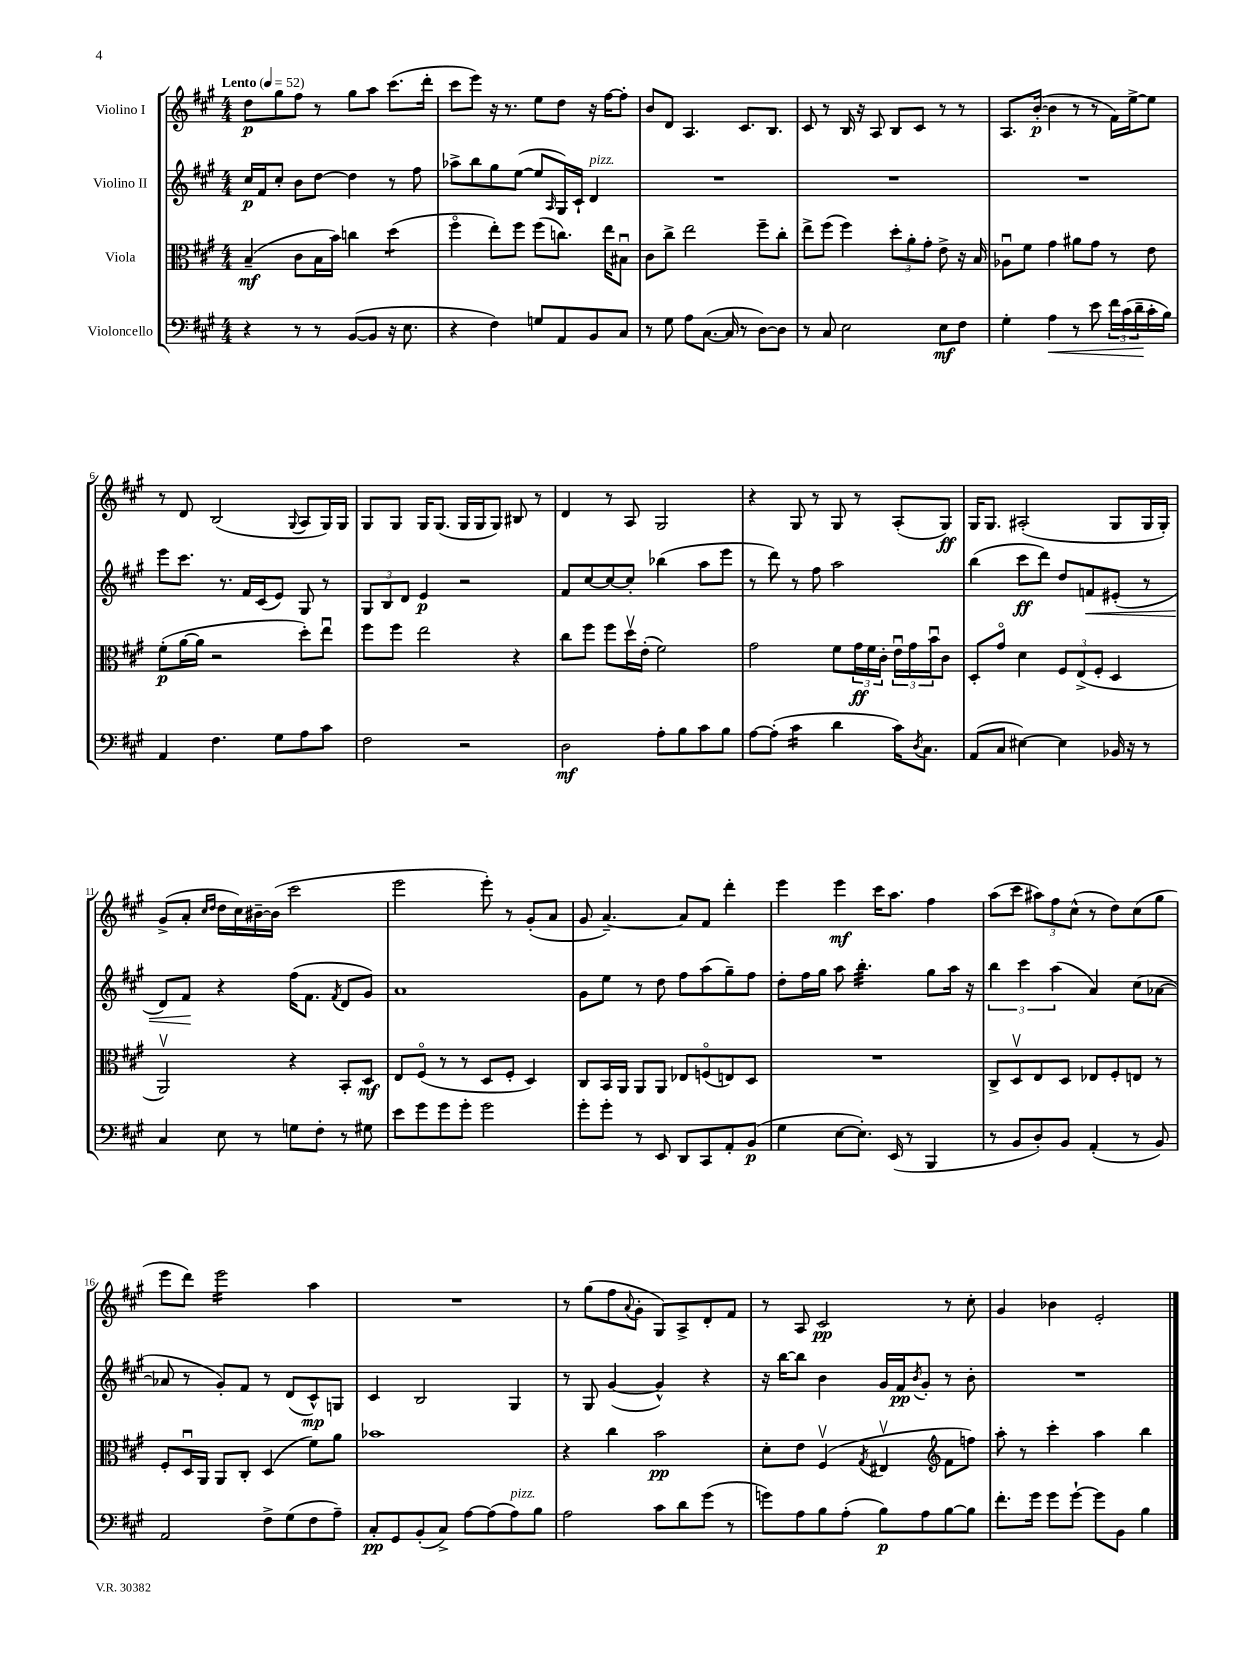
<<
\new StaffGroup <<
\new Staff = "s0" \with { instrumentName = "Violino I" } {
    \clef treble \key a \major \numericTimeSignature \time 4/4 \tempo "Lento" 4 = 52
    d''8\p gis''8 fis''8 r8 gis''8 a''8 cis'''8.( d'''16-. |
    cis'''8 e'''8) r16 r8. e''8 d''8 r16 fis''16~ fis''8-. |
    b'8 d'8 a4. cis'8. b8. |
    cis'8 r8 b16 r16 a8 b8 cis'8 r8 r8 |
    a8. b'16~-.\p( b'4 r8 r8 fis'16) e''16~-> e''8 |
    r8 d'8 b2( \appoggiatura { gis8 } a8 gis16) gis16 |
    gis8 gis8 gis16 gis8.( gis16 gis16 gis8) bis8 r8 |
    d'4 r8 a8 gis2 |
    r4 gis8 r8 gis8 r8 a8-.( gis8\ff) |
    gis16 gis8. ais2-.( gis8 gis16 gis16-.) |
    gis'8->( a'8-. \grace { cis''16 d''16 } d''16 cis''16) bis'16~-- bis'16( cis'''2 |
    e'''2 e'''8-.) r8 gis'8-.( a'8 |
    gis'8 a'4.~--) a'8 fis'8 d'''4-. |
    e'''4 e'''4\mf cis'''16 a''8. fis''4 |
    a''8( cis'''8 \tuplet 3/2 { ais''8) fis''8 cis''8-^( } r8 d''8) cis''8( gis''8 |
    e'''8 d'''8) e'''2:16 a''4 |
    R1 |
    r8 gis''8( fis''8 \appoggiatura { a'8 } gis'8-. gis8) a8-> d'8-. fis'8 |
    r8 a8 cis'2\pp r8 cis''8-. |
    gis'4 bes'4 e'2-. \bar "|." |
}
\new Staff = "s1" \with { instrumentName = "Violino II" } {
    \clef treble \key a \major \numericTimeSignature \time 4/4
    cis''16\p fis'16 cis''8-. b'8 d''8~ d''4 r8 fis''8 |
    aes''8-> b''8 gis''8 e''8~( e''8 \grace { a16 } gis16) cis'16-! d'4^\markup { \italic "pizz." } |
    R1 |
    R1 |
    R1 |
    e'''8 cis'''8. r8. fis'16 cis'16( e'8) gis8 r8 |
    \tuplet 3/2 { gis8 b8 d'8 } e'4\p r2 |
    fis'8 cis''8~ cis''8~ cis''8-. bes''4( a''8 e'''8 |
    r8 d'''8) r8 fis''8 a''2 |
    b''4( cis'''8\ff d'''8) d''8 f'8\< eis'8-.( r8 |
    d'8) fis'8\! r4 fis''16( fis'8. \acciaccatura { fis'8 } d'8 gis'8) |
    a'1 |
    gis'8 e''8 r8 d''8 fis''8 a''8( gis''8--) fis''8 |
    d''8-. fis''16 gis''16 a''8 b''4.:32-. gis''8 a''16 r16 |
    \tuplet 3/2 { b''4 cis'''4 a''4( } a'4) cis''8( aes'8~ |
    aes'8 r8 gis'8-.) fis'8 r8 d'8( cis'8-^\mp) g8 |
    cis'4 b2 gis4 |
    r8 gis8 gis'4~( gis'4-^) r4 |
    r16 b''16~ b''8 b'4 gis'16 fis'16\pp \acciaccatura { b'8 } gis'8-. r8 b'8-. |
    R1 \bar "|." |
}
\new Staff = "s2" \with { instrumentName = "Viola" } {
    \clef alto \key a \major \numericTimeSignature \time 4/4
    b4--\mf( cis'8 b16 b'16) c''4 d''4:8( |
    fis''4\flageolet e''8-.) fis''8 fis''8( c''8.) e''16 bis8\downbow |
    cis'8 cis''8-> e''2 fis''8-- cis''8-. |
    e''8-> fis''8( fis''4) \tuplet 3/2 { d''8-. a'8-. gis'8-. } e'8-> r16 b16 |
    aes8\downbow fis'8 gis'4 ais'8 gis'8 r8 e'8 |
    fis'8-.\p( a'16~ a'16 r2 d''8-.) e''8\downbow |
    fis''8 fis''8 e''2 r4 |
    cis''8 fis''8 fis''8 d''16\upbow e'16-.( fis'2) |
    gis'2 fis'8 \tuplet 3/2 { gis'16\ff fis'16 cis'16-. } \tuplet 3/2 { e'16\downbow gis'16 b'16\downbow } cis'8 |
    d8-. gis'8\flageolet d'4 \tuplet 3/2 { fis8 e8->( fis8-. } d4 |
    a,2\upbow) r4 b,8-. d8\mf |
    e8 fis8\flageolet( r8 r8 d8 fis8-. d4) |
    cis8 b,16 a,16 a,8 a,8 ees8 f8\flageolet( e8) d8 |
    R1 |
    cis8-> d8\upbow e8 d8 ees8 fis8-. e8 r8 |
    fis8-. d16\downbow a,16 a,8 cis8-. d4( fis'8) a'8 |
    bes'1 |
    r4 cis''4 b'2\pp |
    d'8-. e'8 fis4\upbow( \acciaccatura { gis8 } eis4\upbow \clef treble fis'8 f''8) |
    a''8-. r8 cis'''4-. a''4 b''4 \bar "|." |
}
\new Staff = "s3" \with { instrumentName = "Violoncello" } {
    \clef bass \key a \major \numericTimeSignature \time 4/4
    r4 r8 r8 b,8~( b,8 r16 e8. |
    r4 fis4) g8 a,8 b,8 cis8 |
    r8 gis8 a8 cis8.~( cis16 r8 d8~) d8 |
    r8 cis8 e2 e8\mf fis8 |
    gis4-. a4\< r8 e'8 \tuplet 3/2 { fis'16 cis'16( d'16--\! } cis'16-. b16) |
    a,4 fis4. gis8 a8 cis'8 |
    fis2 r2 |
    d2\mf a8-. b8 cis'8 b8 |
    a8~ a8-.( cis'4:16 d'4 cis'16) \acciaccatura { d8 } cis8. |
    a,8( cis8 eis4~) eis4 bes,16 r16 r8 |
    cis4 e8 r8 g8 fis8-. r8 gis8 |
    e'8 gis'8 gis'8 gis'8-. gis'2 |
    gis'8-. gis'8-. r8 e,8 d,8 cis,8 a,8-. b,8\p( |
    gis4 e8~ e8.-.) e,16( r8 b,,4 |
    r8 b,8 d8-.) b,8 a,4-.( r8 b,8) |
    a,2 fis8-> gis8( fis8 a8--) |
    cis8-.\pp gis,8 b,8-.( cis8->) a8~ a8( a8^\markup { \italic "pizz." }) b8 |
    a2 cis'8 d'8 gis'8( r8 |
    g'8) a8 b8 a8-.( b8\p) a8 b8~ b8 |
    fis'8.-. gis'16 gis'8 gis'8~-! gis'8 b,8 b4 \bar "|." |
}
>>
>>
